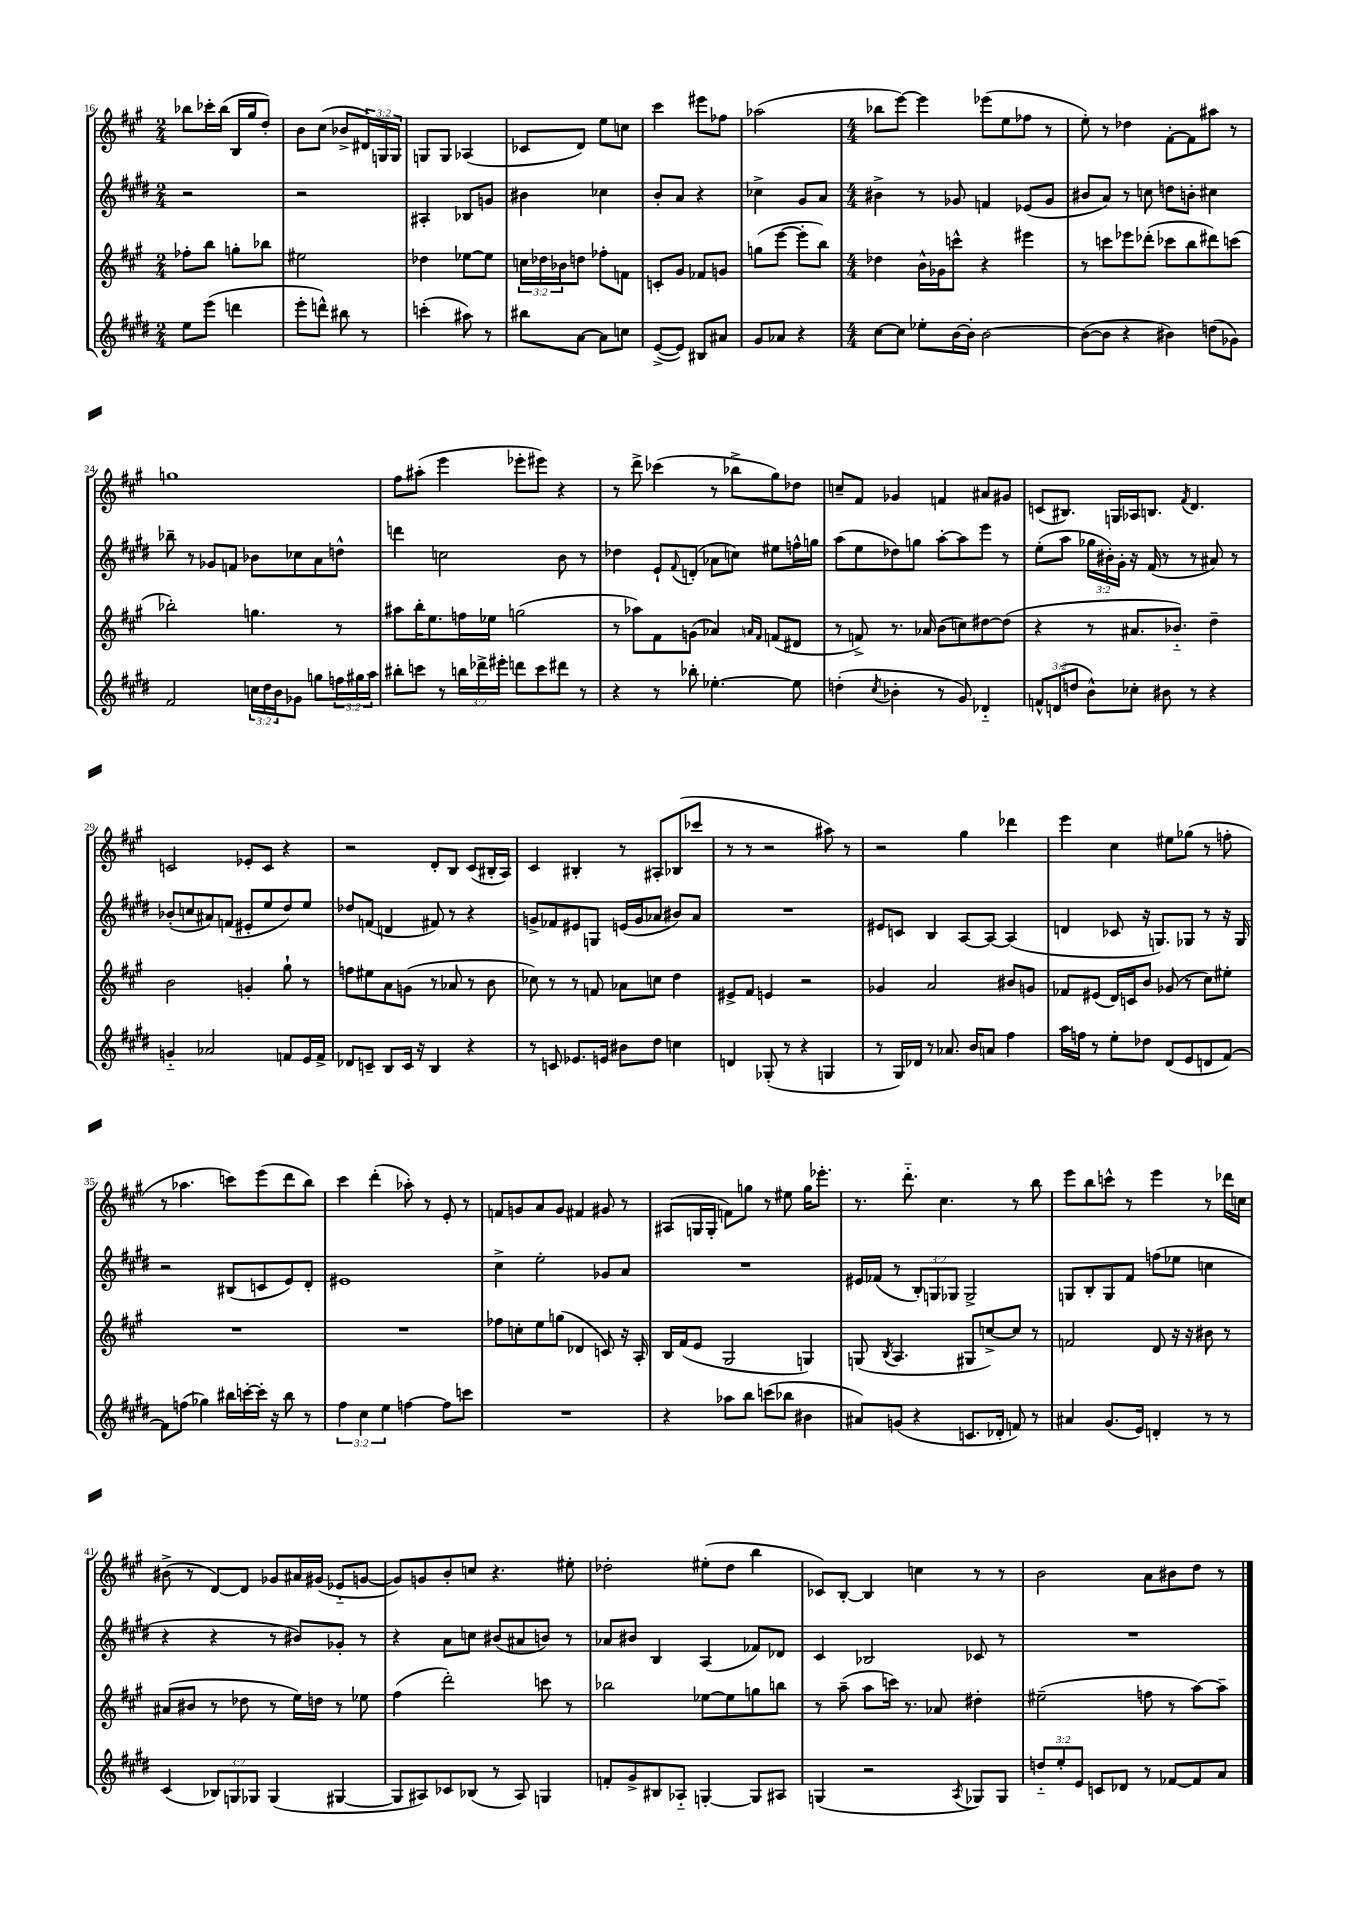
<<
\new StaffGroup <<
\new Staff = "s0" {
    \clef treble \key a \major \numericTimeSignature \time 2/4 \override Staff.TupletNumber.text = #tuplet-number::calc-fraction-text
    bes''8 ces'''16-. bes''16( b16 gis''16 d''8-.) |
    b'8 cis''8( bes'8-> \tuplet 3/2 { dis'16) g16 g16 } |
    g8 g8 aes4( |
    ces'8 d'8) e''8 c''8 |
    cis'''4 eis'''8 fes''8 |
    aes''2( |
    \numericTimeSignature \time 4/4 bes''8 e'''8~) e'''4 ees'''8( e''8 fes''8 r8 |
    e''8-.) r8 des''4 fis'8~-. fis'8 ais''8 r8 |
    g''1 |
    fis''8 ais''8-.( e'''4 ees'''8-. eis'''8) r4 |
    r8 d'''8-> ces'''4( r8 bes''8-> gis''8) des''8 |
    c''8-- fis'8 ges'4 f'4 ais'8 gis'8 |
    c'8( bis8.) g16 aes16 b8. \acciaccatura { fis'8 } d'4. |
    c'2 ees'8-. c'8 r4 |
    r2 d'8-. b8 cis'8( bis16-. a16) |
    cis'4 bis4-. r8 ais8-. bes8( ces'''8 |
    r8 r8 r2 ais''8) r8 |
    r2 gis''4 des'''4 |
    e'''4 cis''4 eis''8 ges''8( r8 f''8-. |
    r8 aes''4. c'''8) e'''8( d'''8 b''8) |
    cis'''4 d'''4-.( aes''8-.) r8 e'8-. r8 |
    f'8 g'8 a'8 g'8 fis'4 gis'8 r8 |
    ais8( g16 g16-. f'8) g''8 r8 eis''8 g''16 ees'''8.-. |
    r8. d'''8.-_ cis''4. r8 b''8 |
    e'''8 b''8 c'''8-^ r8 e'''4 r8 des'''16 c''16 |
    bis'8->( r8 d'8~) d'8 ges'8 ais'16 gis'16( ees'8-_ g'8~ |
    g'8) g'8 b'8-. c''8 r4. eis''8-. |
    des''2-. eis''8-.( des''8 b''4 |
    ces'8) b8~-. b4 c''4 r8 r8 |
    b'2 a'8 bis'8 d''8 r8 \bar "|." |
}
\new Staff = "s1" {
    \clef treble \key e \major \numericTimeSignature \time 2/4 \override Staff.TupletNumber.text = #tuplet-number::calc-fraction-text
    r2 |
    r2 |
    ais4-. bes8 g'8 |
    bis'4 ces''4 |
    b'8-. a'8 r4 |
    ces''4-> gis'8 a'8 |
    \numericTimeSignature \time 4/4 bis'4-> r8 ges'8 f'4 ees'8( ges'8 |
    bis'8 a'8) r8 c''8 d''8 b'8-. cis''4 |
    bes''8-- r8 ges'8 f'8 bes'8 ces''8 a'8 d''8-^ |
    d'''4 c''2 b'8 r8 |
    des''4 e'8-! \appoggiatura { fis'8 } d'8-.( aes'8 c''8) eis''8 f''16-^ g''16 |
    a''8( e''8 des''8) g''8 a''8~-. a''8 e'''8 r8 |
    e''8-.( a''8 \tuplet 3/2 { ges''16 bis'16-.) gis'16-. } r16 fis'16( r8 r8 ais'8) r8 |
    bes'8-.( c''8 ais'8) f'8( eis'8-. e''8 dis''8) e''8 |
    des''8 f'8( d'4 fis'8) r8 r4 |
    g'8-> fes'8 eis'8 g8 e'16( g'16 aes'8 bis'8) aes'8 |
    R1 |
    eis'8 c'8 b4 a8~ a8~ a4( |
    d'4 ces'8 r16 g8.) ges8 r8 r16 ges16 |
    r2 bis8( c'8 e'8) dis'8-. |
    eis'1 |
    cis''4-> e''2-. ges'8 a'8 |
    R1 |
    eis'16 fes'16( r8 \tuplet 3/2 { b8-.) g8 ges8 } ges2-> |
    g8 b8-. g8 fis'8 f''8( ees''8 c''4 |
    r4 r4 r8 bis'8) ges'8-. r8 |
    r4 a'8 c''8 bis'8( ais'8 b'8) r8 |
    aes'8 bis'8 b4 a4( fes'8) des'8 |
    cis'4 bes2 ces'8 r8 |
    R1 \bar "|." |
}
\new Staff = "s2" {
    \clef treble \key a \major \numericTimeSignature \time 2/4 \override Staff.TupletNumber.text = #tuplet-number::calc-fraction-text
    fes''8-. b''8 g''8-. bes''8 |
    eis''2 |
    des''4 ees''8~ ees''8 |
    \tuplet 3/2 { c''16 des''16 bes'16 } d''8 fes''8-. f'8 |
    c'8-. gis'8 fes'8 g'8 |
    g''8( e'''8~ e'''8-. b''8) |
    \numericTimeSignature \time 4/4 des''4 b'16-^ ges'16 c'''8-^ r4 eis'''4 |
    r8 c'''8 ees'''8 des'''8-.( ces'''8 b''8 dis'''8) c'''8( |
    bes''2-.) g''4. r8 |
    ais''8 b''16-. e''8. f''16 ees''16 g''2( |
    r8 aes''8) fis'8 g'8( aes'4) \grace { a'16 fis'16 } f'8( dis'8 |
    r8 f'8->) r8. aes'16 b'8( c''8) dis''8~ dis''8( |
    r4 r8 ais'8. bes'8.-_) d''4-- |
    b'2 g'4-. gis''8-! r8 |
    f''8 eis''8 a'8 g'8( r8 aes'8 r8 b'8 |
    ces''8) r8 r8 f'8 aes'8 c''8 d''4 |
    eis'8-> fis'8 e'4 r2 |
    ges'4 a'2 bis'8 g'8 |
    fes'8 eis'8( d'16) c'16 b'8 ges'8( r8 cis''8) eis''8-. |
    R1 |
    R1 |
    fes''8 c''8-. e''8 g''8( des'4 c'8) r16 a16-. |
    b16 fis'16( e'8 gis2 g4) |
    g8( \acciaccatura { b8 } a4. gis8 c''8~->) c''8 r8 |
    f'2 d'8 r16 r16 bis'8 r8 |
    ais'8( bis'8 r8 des''8 r8 e''16) d''16 r8 ees''8 |
    fis''4( d'''2-.) c'''8 r8 |
    bes''2 ees''8~ ees''8 g''8 b''8 |
    r8 a''8--( a''8 c'''16) r8. aes'8 dis''4-. |
    eis''2--( f''8 r8 a''8~) a''8-- \bar "|." |
}
\new Staff = "s3" {
    \clef treble \key e \major \numericTimeSignature \time 2/4 \override Staff.TupletNumber.text = #tuplet-number::calc-fraction-text
    e''8 e'''8( d'''4 |
    e'''8-. d'''8-^) bis''8 r8 |
    c'''4-.( ais''8) r8 |
    bis''8 a'8~ a'8 c''8 |
    e'8~->( e'8) bis8 ais'8 |
    gis'8 aes'8 r4 |
    \numericTimeSignature \time 4/4 cis''8~ cis''8 ees''8-. b'16~ b'16-. b'2~ |
    b'8~( b'8 r4 bis'4) d''8( ges'8) |
    fis'2 \tuplet 3/2 { c''16 dis''16 b'16 } ges'8 g''8 \tuplet 3/2 { f''16 gis''16 a''16 } |
    bis''8-. c'''8 r8 \tuplet 3/2 { b''16 des'''16-> eis'''16-. } d'''8 c'''8 dis'''8 r8 |
    r4 r8 bes''8-. ees''4.~-. ees''8 |
    d''4-.( \acciaccatura { cis''8 } bes'4-. r8 gis'8) des'4-_ |
    \tuplet 3/2 { f'8-^ d'8( d''8 } b'8-^) ces''8-. bis'8 r8 r4 |
    g'4-_ aes'2 f'8 e'16 f'16-> |
    des'8 c'8-- b8 c'16 r16 b4 r4 |
    r8 c'8 ees'8. e'16 bis'8 dis''8 c''4 |
    d'4 ges8-.( r8 r4 g4 |
    r8 gis16) des'16 r8 aes'8. b'16 a'8 fis''4 |
    a''16 f''16 r8 e''8-. des''8 dis'8( e'8 d'8 fis'8~) |
    fis'8 f''8( ges''4) bis''16 c'''16~-. c'''16-. r16 bis''8 r8 |
    \tuplet 3/2 { fis''4 cis''4 e''4 } f''4~ f''8 c'''8 |
    R1 |
    r4 aes''8 b''8 c'''8( bes''8 bis'4 |
    ais'8) g'8( r4 c'8. des'16-. f'8) r8 |
    ais'4 gis'8.( e'16) d'4-. r8 r8 |
    cis'4( \tuplet 3/2 { bes8) g8 ges8 } ges4( gis4~ |
    gis8 ais8) ces'8 bes8( r8 ais8) g4 |
    f'8-. gis'8-> bis8 aes8-_ g4~-. g8 ais8 |
    g4( r2 \acciaccatura { a8 } ges8) ges8 |
    \tuplet 3/2 { d''8-_ e''8-. e'8 } c'8 des'8 r8 fes'8~ fes'8 a'8 \bar "|." |
}
>>
>>
\layout { \context { \Score currentBarNumber = #16 } }
